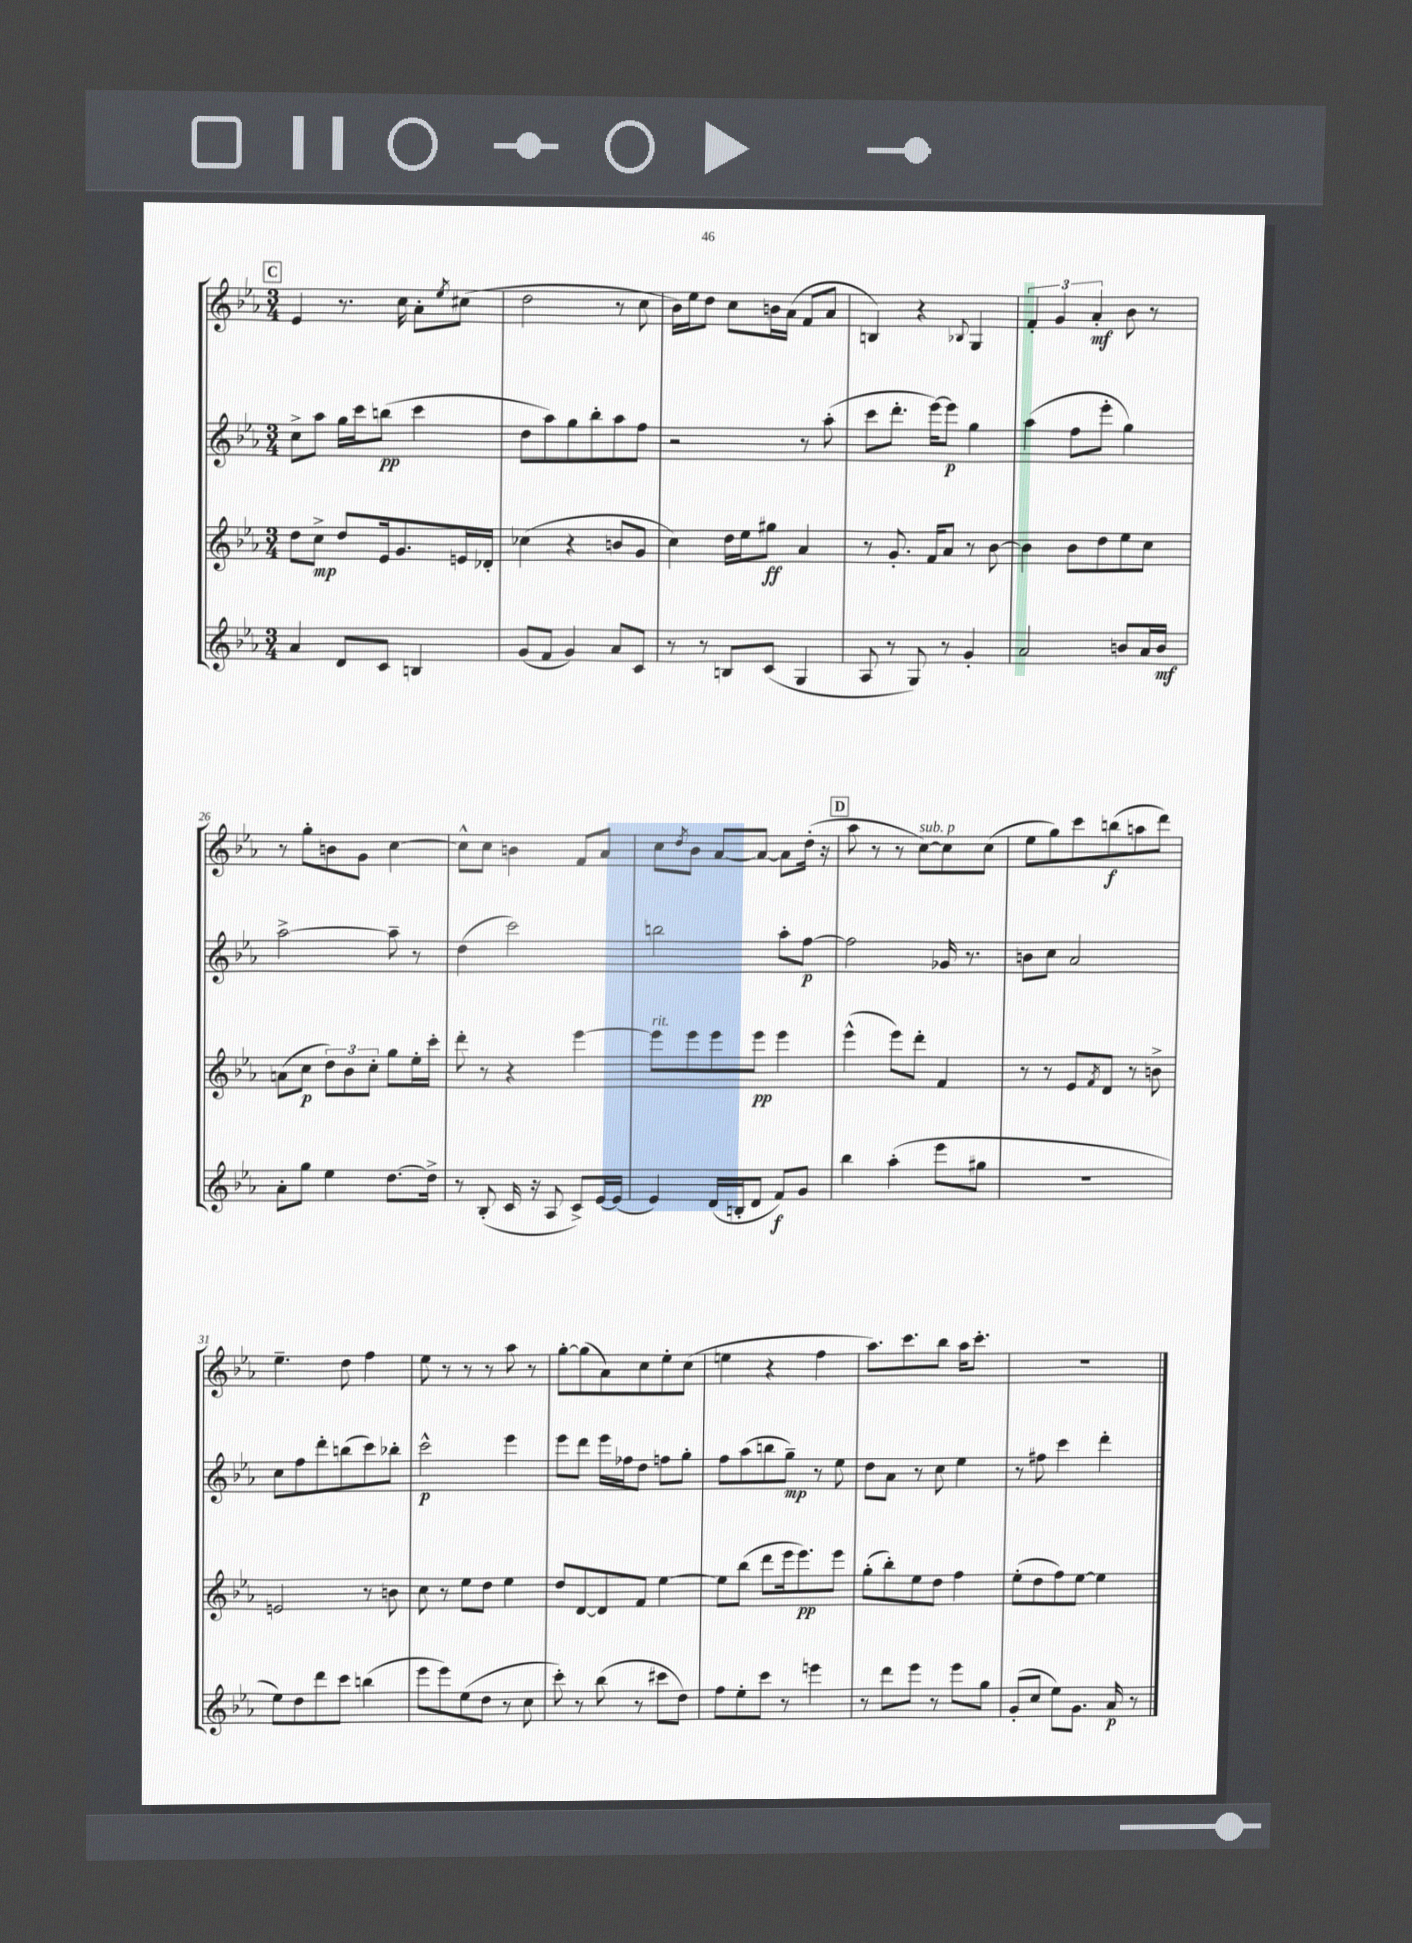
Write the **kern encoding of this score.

**kern	**kern	**kern	**kern
*staff4	*staff3	*staff2	*staff1
*clefG2	*clefG2	*clefG2	*clefG2
*k[b-e-a-]	*k[b-e-a-]	*k[b-e-a-]	*k[b-e-a-]
*M3/4	*M3/4	*M3/4	*M3/4
4a-	8dd	8cc^	4e-
.	8cc^	8aa-	.
8d	8dd	16gg	8.r
.	.	16ccc	.
8c	16e-	(8bb	.
.	8.g	.	16cc
4B	.	4ccc	8a-'
.	.	.	8qee-
.	16e	.	(8cc#
.	16d-'	.	.
=	=	=	=
(8g	(4cc-	8dd	2dd
8f	.	8aa-)	.
4g)	4r	8gg	.
.	.	8bb-'	.
8a-	8b	8aa-	8r
8c	8g	8ff	8cc
=	=	=	=
8r	4cc)	2r	16b-)
.	.	.	16ee-
8r	.	.	8dd
8B	16dd	.	8cc
.	16ee-	.	.
(8c	8gg#	.	16b
.	.	.	(16a-
4G	4a-	8r	8f
.	.	(8aa-'	8a-
=	=	=	=
8A-	8r	8ccc	4B)
8r	8.g'	8.ddd'	.
8G)	.	.	4r
.	16f	[16eee-)	.
8r	8a-	8eee-]	.
.	.	.	8qqB-
4g'	8r	4gg	4G
.	[8b-	.	.
=	=	=	=
2a-	4b-]	(4aa-	6f'
.	.	.	6g
.	8b-	8ff	.
.	.	.	6a-'
.	8dd	8eee-'	.
8b	8ee-	4gg)	8b-
16a-	8cc	.	8r
16b	.	.	.
=	=	=	=
8a-'	(8a	[2aa-^	8r
8gg	8cc	.	8gg'
4ee-	12dd)	.	8b
.	12b-	.	.
.	.	.	8g
.	12cc'	.	.
[8.dd	8gg	8aa-~]	[4cc
.	16ee-'	8r	.
16dd^]	16ccc'	.	.
=	=	=	=
8r	8ddd'	(4dd	8cc^^]
(8B-'	8r	.	8cc
16c	4r	2ccc)	4b
16r	.	.	.
8A-	.	.	.
8c^)	[4eee-	.	8f
[16e-	.	.	8a-
(16e-]	.	.	.
=	=	=	=
4e-)	8eee-]	2bb	8cc
.	.	.	8qdd
.	8eee-	.	8b-
(16d	8eee-	.	[8a-
16B'	.	.	.
8d	8eee-	.	8a-_
8f)	4eee-	8aa-'	8a-]
8g	.	[8ff	(16dd'
.	.	.	16r
=	=	=	=
4bb-	(4eee-^^	2ff]	8aa-
.	.	.	8r
(4aa-'	8eee-)	.	8r
.	8ddd'	.	[8cc)
8eee-	4f	16g-	8cc]
.	.	8.r	.
8gg#	.	.	(8cc
=	=	=	=
2.r	8r	8b	8ee-
.	8r	8cc	8gg)
.	8e-	2a-	8ccc
.	8qf	.	.
.	8d	.	(8bb
.	8r	.	8aa
.	8b^	.	8ddd)
=	=	=	=
8ee-)	2e	8cc	4.ee-~
8dd	.	8ff	.
8ddd	.	8ddd'	.
8ccc	.	(8bb	8dd
(4bb	8r	8ccc)	4ff
.	8b	8bb-'	.
=	=	=	=
8eee-	8cc	2ccc^^	8ee-
8eee-)	8r	.	8r
(8ee-	8ee-	.	8r
8dd	8dd	.	8r
8r	4ee-	4eee-	8aa-
8cc	.	.	8r
=	=	=	=
8ccc')	8dd	8eee-	[8gg'
8r	[8d	8ddd	(8gg]
(8bb-	8d]	16eee-	8a-)
.	.	16ff-	.
8r	8f	8dd	8cc
8ccc#	[4ee-	8ff	8ee-'
8dd)	.	8gg'	(8cc
=	=	=	=
8ff	8ee-]	8ff	4ee
8ee-'	(8bb-	(8aa-	.
8ccc	8ddd	8bb	4r
8r	16eee-	8gg~)	.
.	8.eee-)	.	.
4eee	.	8r	4ff
.	8eee-	8ee-	.
=	=	=	=
8r	(8gg'	8dd	8.aa-)
8ddd	8bb-')	8a-	.
.	.	.	8.ccc
8eee-	8ee-	8r	.
8r	8dd	8cc	8bb-
8eee-	4ff	4ee-	16aa-
.	.	.	8.ccc'
8gg	.	.	.
=	=	=	=
(8g'	(8ee-'	8r	2.r
8cc	8dd	8ff#	.
8ee-)	8ff)	4ccc	.
8.g	[8ee-	.	.
.	4ee-]	4ddd'	.
16a-	.	.	.
8r	.	.	.
==	==	==	==
*-	*-	*-	*-
